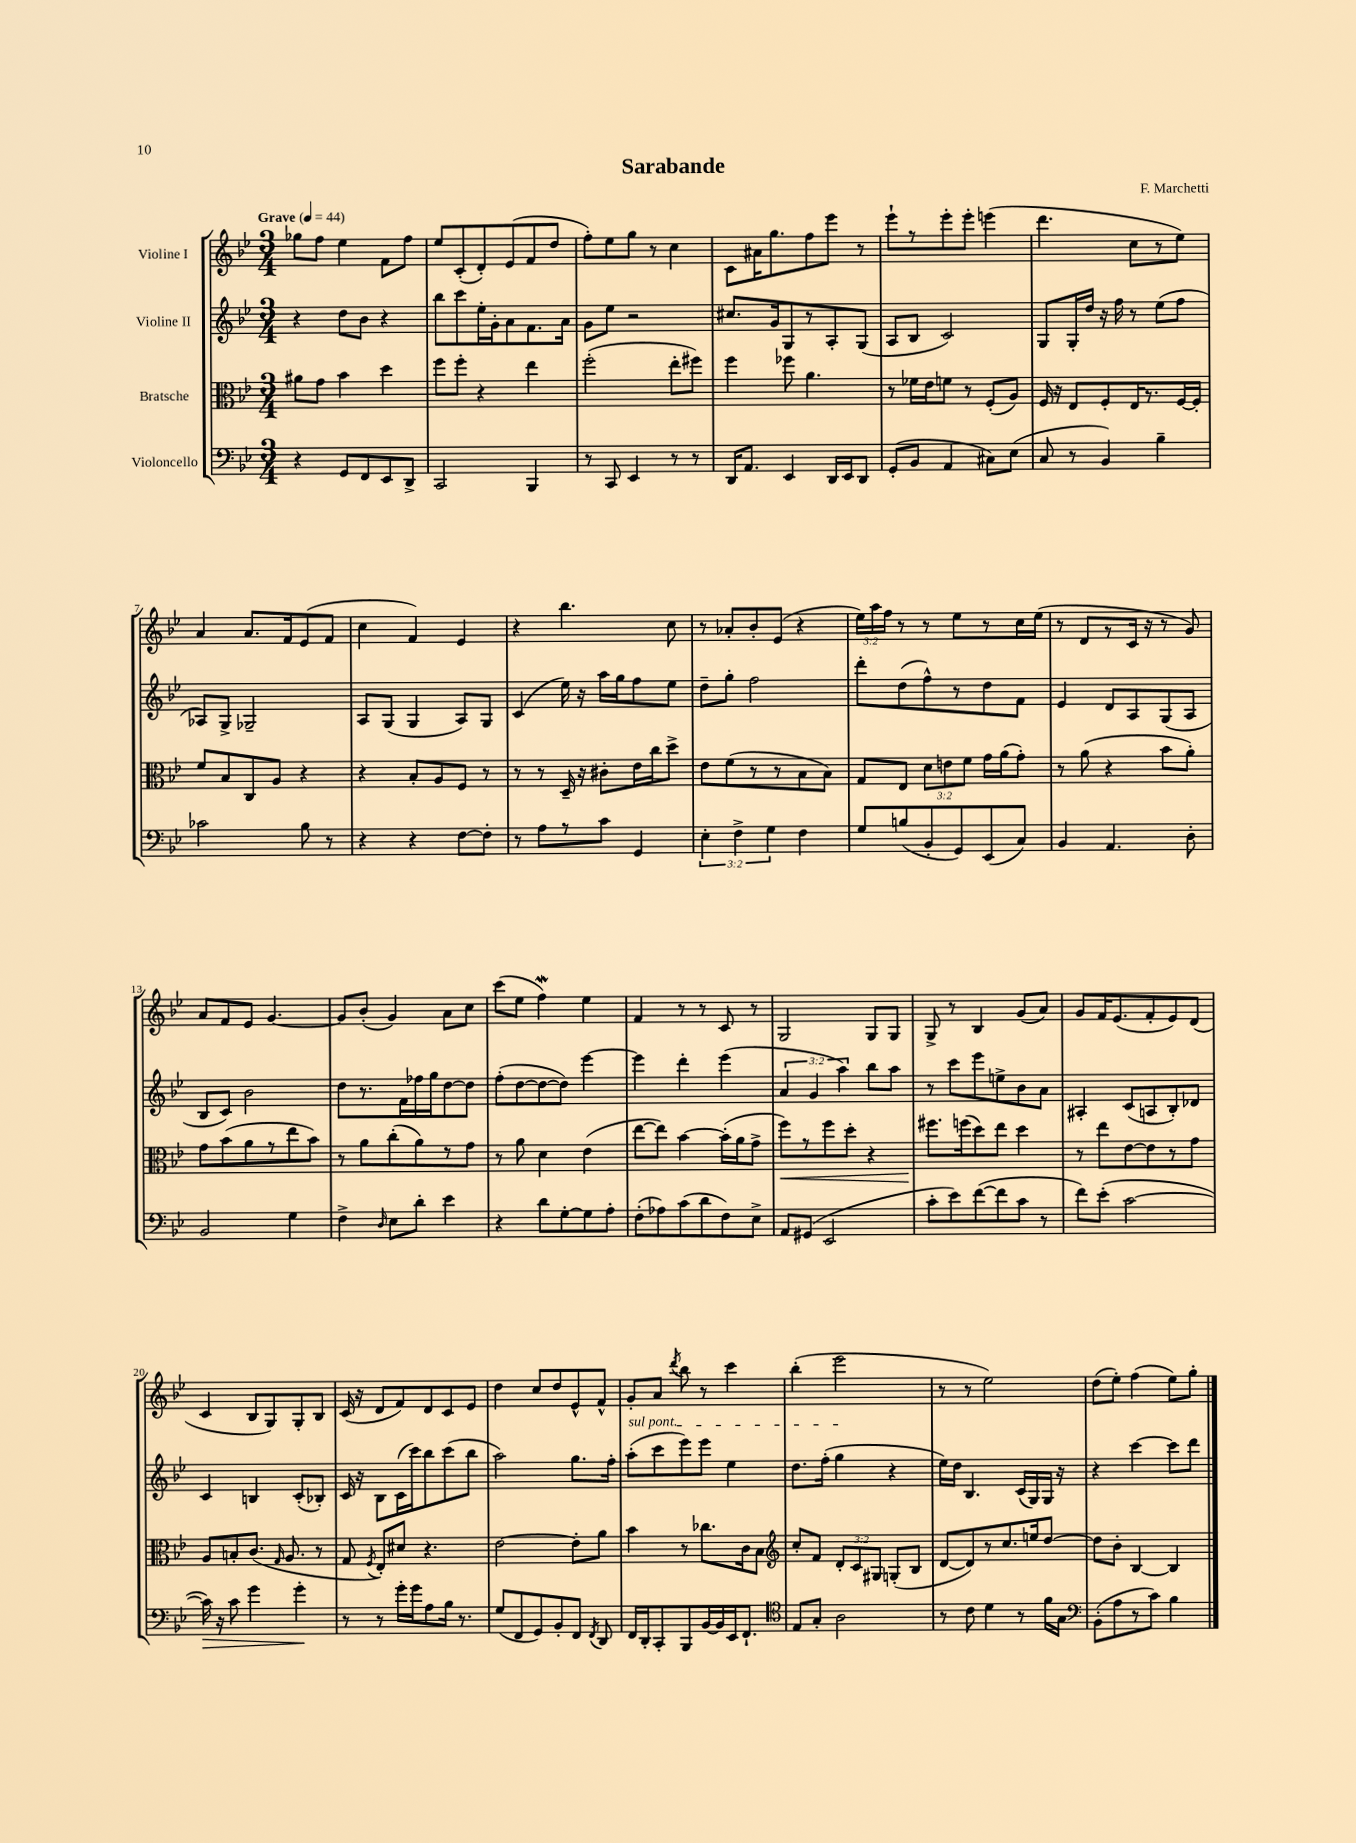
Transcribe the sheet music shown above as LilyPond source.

\header { title = "Sarabande" composer = "F. Marchetti" }
<<
\new StaffGroup <<
\new Staff = "s0" \with { instrumentName = "Violine I" } {
    \clef treble \key bes \major \numericTimeSignature \time 3/4 \override Staff.TupletNumber.text = #tuplet-number::calc-fraction-text \tempo "Grave" 4 = 44
    \autoBeamOff ges''8[ f''8] ees''4 f'8[ f''8] |
    ees''8[ c'8-.( d'8-.) ees'8( f'8 d''8] |
    f''8[-.) ees''8 g''8] r8 c''4 |
    c'8[ ais'16 g''8. f''8 ees'''8] r8 |
    ees'''8[-! r8 ees'''8-. ees'''8]-. e'''4( |
    d'''4. c''8[ r8 ees''8]) |
    a'4 a'8.[ f'16 ees'8( f'8] |
    c''4 f'4) ees'4 |
    r4 bes''4. c''8 |
    r8 aes'8[-. bes'8-. ees'8]( r4 |
    \tuplet 3/2 { ees''16[) a''16 f''16] } r8 r8 ees''8[ r8 c''16 ees''16]( |
    r8 d'8[ r8 c'16] r16 r8 g'8) |
    a'8[ f'8 ees'8] g'4.~ |
    g'8[ bes'8]-.( g'4) a'8[ c''8] |
    c'''8[( ees''8] f''4\mordent) ees''4 |
    f'4 r8 r8 c'8 r8 |
    g2 g8[ g8] |
    g8-> r8 bes4 g'8[( a'8]) |
    g'8[ f'16 ees'8.( f'8-. ees'8) d'8]( |
    c'4 bes8[ g8) g8-. bes8] |
    c'16( r16 d'8[ f'8) d'8 c'8 ees'8] |
    d''4 c''8[ d''8 ees'8-^ f'8]-^ |
    g'8[-. a'8] \acciaccatura { d'''8 } bes''8 r8 c'''4 |
    bes''4-.( ees'''2 |
    r8 r8 ees''2) |
    d''8[( ees''8]-.) f''4( ees''8[) g''8]-. \bar "|." |
}
\new Staff = "s1" \with { instrumentName = "Violine II" } {
    \clef treble \key bes \major \numericTimeSignature \time 3/4 \override Staff.TupletNumber.text = #tuplet-number::calc-fraction-text
    \autoBeamOff r4 d''8[ bes'8] r4 |
    bes''8[ c'''8 ees''16-. g'16-. a'8 f'8. a'16] |
    g'8[ ees''8] r2 |
    cis''8.[ g'16 g8 r8 a8-. g8]( |
    a8[ bes8] c'2) |
    g8[ g16-. d''16] r16 f''16 r8 ees''8[( f''8] |
    aes8[) g8]-> ges2-- |
    a8[ g8]( g4 a8[) g8] |
    c'4( ees''16) r16 a''16[ g''16 f''8 ees''8] |
    d''8[-- g''8]-. f''2 |
    d'''8[-. d''8( f''8-^) r8 d''8 f'8] |
    ees'4 d'8[ a8 g8( a8] |
    bes8[ c'8]) bes'2 |
    d''8[ r8. f'16 fes''16 g''16 d''8~ d''8] |
    f''8[-.( d''8~ d''8~ d''8]) ees'''4~ |
    ees'''4 d'''4-. ees'''4( |
    \tuplet 3/2 { a'4 g'4 a''4) } bes''8[ a''8] |
    r8 c'''8[ ees'''8 e''8-> bes'8 a'8] |
    ais4-. c'8[( a8 bes8-.) des'8] |
    c'4 b4 c'8[-.( bes8]-.) |
    c'16 r16 bes8[ c'16( c'''16) bes''8 c'''8( bes''8] |
    a''2) g''8.[ f''16]-. |
    \once \override TextSpanner.bound-details.left.text = \markup { \italic "sul pont." } a''8[-.\startTextSpan( c'''8 ees'''8) ees'''8] ees''4 |
    d''8.[ f''16]-.( g''4\stopTextSpan r4 |
    ees''16[) d''16] bes4. c'16[( g16) g16] r16 |
    r4 c'''4~ c'''8[ d'''8] \bar "|." |
}
\new Staff = "s2" \with { instrumentName = "Bratsche" } {
    \clef alto \key bes \major \numericTimeSignature \time 3/4 \override Staff.TupletNumber.text = #tuplet-number::calc-fraction-text
    \autoBeamOff ais'8[ g'8] bes'4 d''4 |
    f''8[ f''8]-. r4 ees''4 |
    f''2-.( ees''8[-. fis''8]) |
    f''4 fes''8 a'4. |
    r8 fes'16[ ees'16 f'8] r8 f8[-.( a8]) |
    f16 r16 ees8[ f8-. ees16 r8. f16~ f16]-. |
    f'8[ bes8 c8 a8] r4 |
    r4 bes8[-. a8 f8] r8 |
    r8 r8 d16-- r16 cis'8[-. ees'16 c''16 d''8]-> |
    ees'8[ f'8( r8 r8 bes8 bes8]) |
    g8[ ees8] \tuplet 3/2 { d'8[ e'8 f'8] } g'16[ a'16( g'8]-.) |
    r8 a'8( r4 bes'8[ a'8]-.) |
    g'8[ bes'8( a'8 r8 ees''8 bes'8]) |
    r8 a'8[ c''8-.( a'8) r8 g'8] |
    r8 a'8 d'4 ees'4( |
    ees''8[~ ees''8]) bes'4~ bes'16[-.( a'16 g'8]-> |
    f''8[\<) r8 f''8 d''8]-. r4 |
    fis''8.[\! f''16( d''8) ees''8] d''4 |
    r8 ees''8[ ees'8~ ees'8 r8 g'8] |
    a8[ b8-. c'8.]( \grace { g16 } a8. r8 |
    g8 \acciaccatura { f8 } ees8[-.) dis'8] r4. |
    ees'2~ ees'8[-. a'8] |
    bes'4 r8 ces''8.[ c'16 bes8] |
    \clef treble c''8[-. f'8] \tuplet 3/2 { d'8[-. c'8 gis8] } g8[-.( bes8] |
    d'8[~ d'8) r8 c''8. e''16 d''8]~ |
    d''8[ bes'8]-. bes4~ bes4 \bar "|." |
}
\new Staff = "s3" \with { instrumentName = "Violoncello" } {
    \clef bass \key bes \major \numericTimeSignature \time 3/4 \override Staff.TupletNumber.text = #tuplet-number::calc-fraction-text
    \autoBeamOff r4 g,8[ f,8 ees,8 d,8]-> |
    c,2 bes,,4 |
    r8 c,8 ees,4 r8 r8 |
    d,16[ a,8.] ees,4 d,16[ ees,16 d,8] |
    g,8[-.( bes,8] a,4 cis8[) ees8]( |
    c8 r8 bes,4) bes4-- |
    ces'2 bes8 r8 |
    r4 r4 f8[~ f8]-. |
    r8 a8[ r8 c'8] g,4 |
    \tuplet 3/2 { ees4-. f4-> g4 } f4 |
    g8[ b8( bes,8-. g,8) ees,8( c8]) |
    bes,4 a,4. d8-. |
    bes,2 g4 |
    f4-> \grace { d16 } ees8[ d'8]-. ees'4 |
    r4 d'8[ g8~-. g8 a8]-. |
    f8[-.( aes8) c'8( d'8 f8) ees8]-> |
    a,8[ gis,8]( ees,2 |
    c'8[-. ees'8) f'8~( f'8 c'8] r8 |
    f'8[) ees'8]-.( c'2~ |
    c'16\>) r16 c'8 g'4 g'4-.\! |
    r8 r8 g'16[-. g'16 a8 bes16] r8. |
    g8[( f,8 g,8) bes,8-. f,8] \acciaccatura { f,8 } d,8 |
    f,16[ d,16-. c,8-. bes,,8 bes,16~ bes,16 ees,16 f,8.]-! |
    \clef tenor ees8[ g8]-. a2 |
    r8 c'8 d'4 r8 f'16[ g16] |
    \clef bass bes,8[-.( a8 r8 c'8]) bes4 \bar "|." |
}
>>
>>
